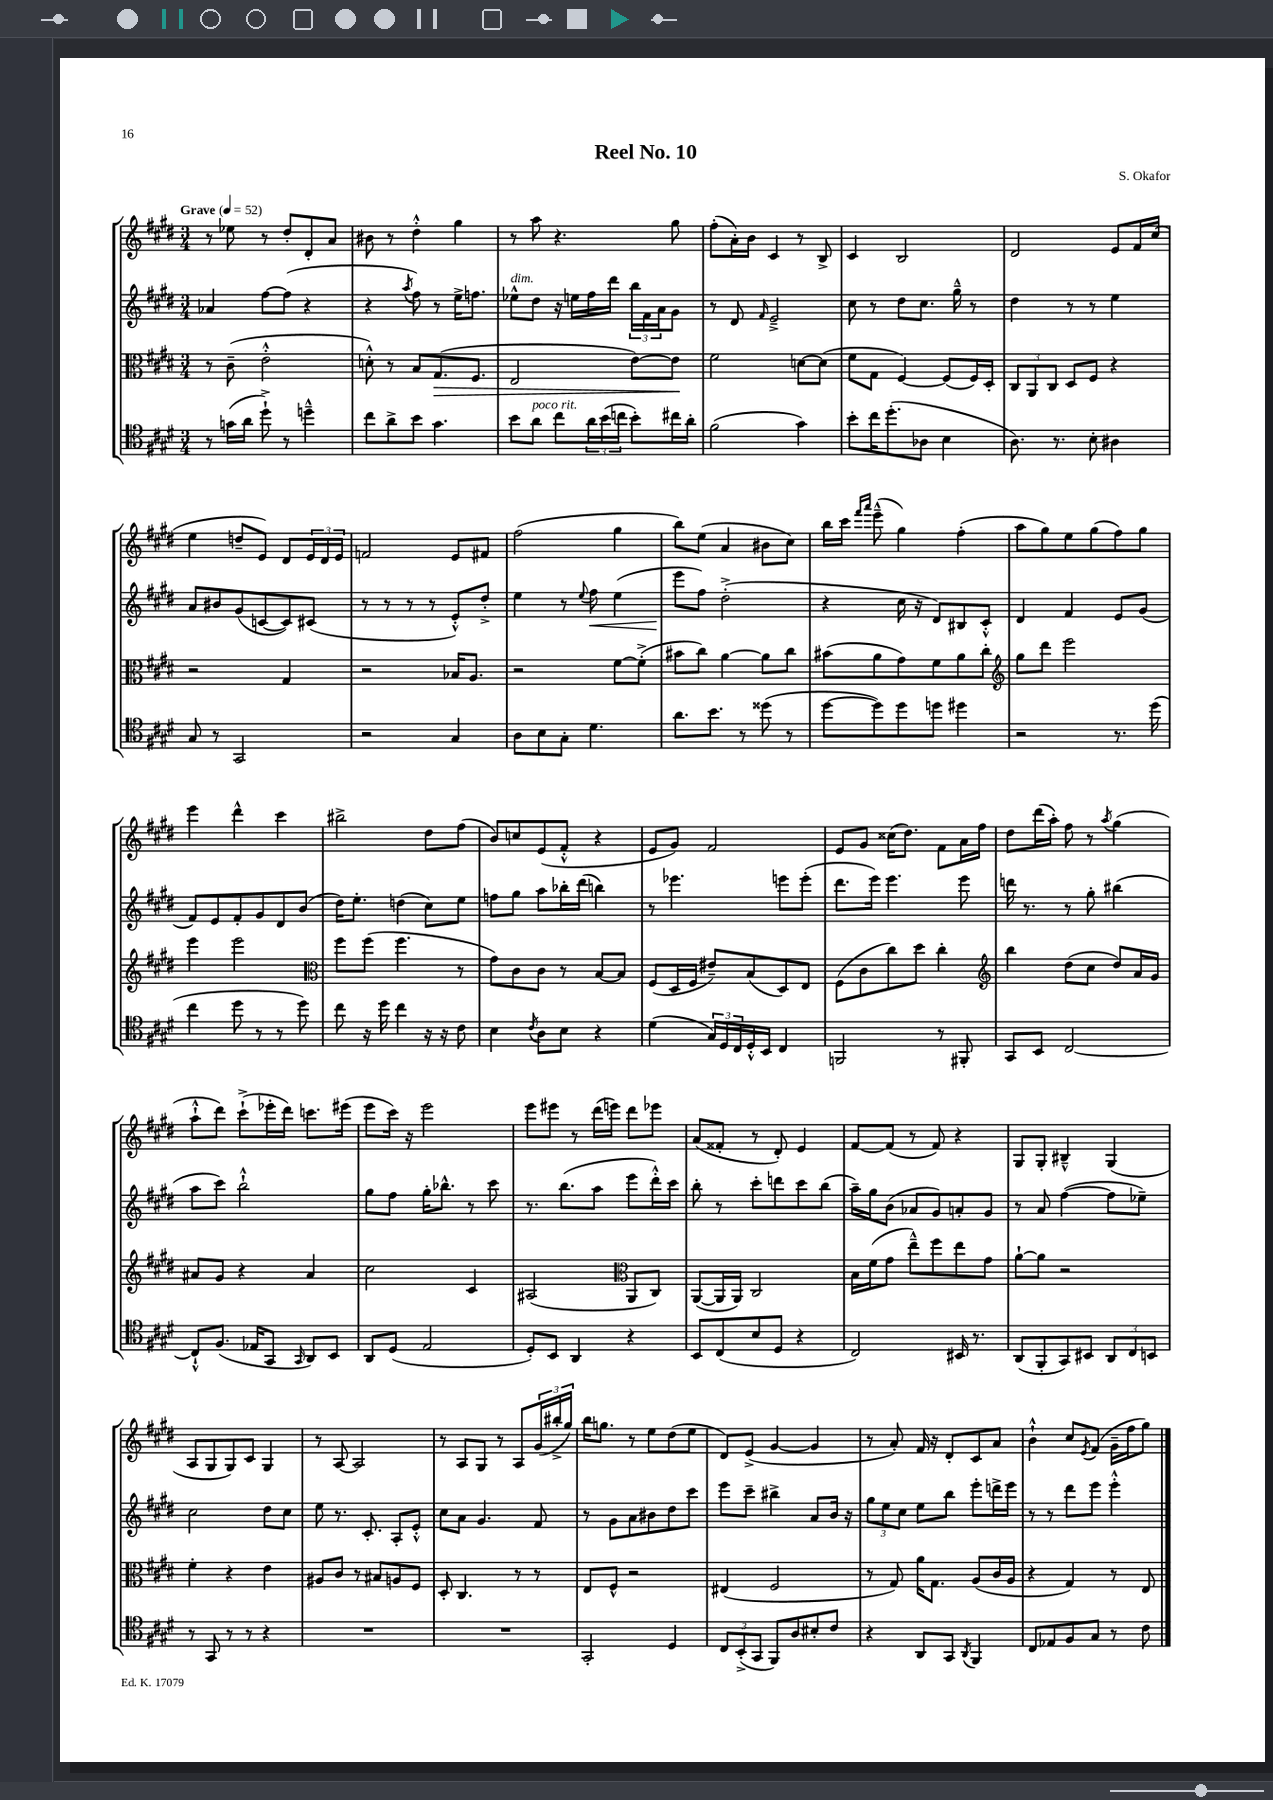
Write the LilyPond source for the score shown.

\header { title = "Reel No. 10" composer = "S. Okafor" }
<<
\new StaffGroup <<
\new Staff = "s0" {
    \clef treble \key e \major \numericTimeSignature \time 3/4 \tempo "Grave" 4 = 52
    r8 ees''8 r8 dis''8-. dis'8-. a'8 |
    bis'8 r8 dis''4-.-^ gis''4 |
    r8 a''8 r4. gis''8 |
    fis''8-.( a'16-.) b'16 cis'4 r8 b8-> |
    cis'4 b2 |
    dis'2 e'8 fis'16 cis''16( |
    e''4 d''8-- e'8) dis'8 \tuplet 3/2 { e'16 dis'16 e'16 } |
    f'2 e'8 fis'8 |
    fis''2( gis''4 |
    b''8) e''8( a'4 bis'8 cis''8) |
    b''16 cis'''16 \grace { fis'''16 a'''16 } e'''8---^( gis''4) fis''4-.( |
    a''8 gis''8) e''8 gis''8( fis''8) gis''8 |
    e'''4 dis'''4-^ cis'''4 |
    bis''2-> dis''8 fis''8( |
    b'8) c''8 e'8( fis'8-.-^ r4 |
    e'8 gis'8) fis'2 |
    e'8 gis'8 cisis''16( dis''8.) fis'8 a'16 fis''16 |
    dis''8 dis'''16( a''16-.) fis''8 r8 \acciaccatura { a''8 } gis''4( |
    a''8-!-^ dis'''8) cis'''8-!->( ees'''16-. dis'''16) c'''8. eis'''16( |
    e'''8 cis'''16) r16 e'''2 |
    e'''8 eis'''8 r8 dis'''16( e'''16) dis'''8 ees'''8 |
    a'8( fisis'8-. r8 dis'8-.) e'4 |
    fis'8~ fis'8( r8 fis'8) r4 |
    gis8 gis8-. bis4---^ gis4( |
    a8 gis8 gis8) cis'8 gis4 |
    r8 a8~ a2 |
    r8 a8 gis8 r8 a8 \tuplet 3/2 { gis'16( bis''16-.-> gis''16) } |
    b''16 g''8. r8 e''8 dis''8( e''8 |
    dis'8) e'8->( gis'4~ gis'4 |
    r8 a'8-.) fis'16 r16 dis'8-. cis'8 a'8 |
    b'4-!-^ cis''8 \acciaccatura { e'8 } fis'8( gis'16-- fis''16 gis''8) \bar "|." |
}
\new Staff = "s1" {
    \clef treble \key e \major \numericTimeSignature \time 3/4
    aes'4 fis''8~ fis''8( r4 |
    r4 \acciaccatura { a''8 } fis''8) r8 e''16-> f''8. |
    ees''8-^^\markup { \italic "dim." } dis''8 r16 e''16 fis''16 dis'''16 \tuplet 3/2 { b''16 fis'16 a'16 } gis'8 |
    r8 dis'8 \grace { fis'16 } e'2---> |
    cis''8 r8 dis''8 cis''8. gis''16---^ r8 |
    dis''4 r8 r8 e''4 |
    a'8 bis'8 gis'8( c'8~ c'8) cis'8( |
    r8 r8 r8 r8 e'8-.-^) dis''8-.-> |
    e''4 r8 \appoggiatura { e''8 } fis''8\< e''4( |
    e'''8\! fis''8) dis''2-.->( |
    r4 cis''16 r16 dis'8) bis8 cis'8-.-^ |
    dis'4 fis'4 e'8 gis'8( |
    fis'8) e'8 fis'8-. gis'8 dis'8 b'8( |
    dis''16) e''8.-. d''4( cis''8) e''8 |
    f''8 gis''8 a''8 bes''16-. dis'''16( b''4) |
    r8 ees'''4. e'''8 e'''8-.( |
    dis'''8. e'''16) e'''4. e'''8 |
    d'''16 r8. r8 gis''8-. bis''4( |
    a''8 cis'''8) b''2-!-^ |
    gis''8 fis''8 gis''16-. bes''8.-^ r8 cis'''8 |
    r8. b''8.( a''8 e'''8 dis'''16-.-^) cis'''16 |
    b''8-. r8 cis'''8-. d'''8 cis'''8 b''8( |
    a''16--) gis''16 b'8( aes'8 gis'8) a'8-. gis'8 |
    r8 a'8 fis''4~( fis''8 ees''8--) |
    cis''2 dis''8 cis''8 |
    e''8 r8. cis'8.-. a8-. e'8-.-^ |
    cis''8 a'8 gis'4. fis'8 |
    r8 gis'8 a'8 bis'8 dis''8 cis'''8 |
    e'''8 cis'''8-- bis''4-> a'8 b'16 r16 |
    \tuplet 3/2 { gis''8 e''8 cis''8 } e''8 b''8 e'''8-. d'''16-> e'''16 |
    r8 r8 dis'''8 e'''8 e'''4-.-^ \bar "|." |
}
\new Staff = "s2" {
    \clef alto \key e \major \numericTimeSignature \time 3/4
    r8 cis'8--( e'2-.-^ |
    d'8-.-^) r8 b8 gis8.\>( fis8. |
    e2 e'8~) e'8\! |
    fis'2 d'8~ d'8( |
    fis'8 gis8 fis4~) fis8( fis16) dis16-. |
    \tuplet 3/2 { cis8 a,8 cis8 } dis8 fis8 r4 |
    r2 gis4 |
    r2 bes16 a8. |
    r2 fis'8~ fis'8-.->( |
    bis'8 cis''8) a'4~ a'8 cis''8 |
    bis'8( a'8 gis'8) fis'8 a'8 cis''8-. |
    \clef treble gis''8 dis'''8 e'''2 |
    e'''4 e'''2 |
    \clef alto fis''8 fis''8( fis''4. r8 |
    gis'8) cis'8 cis'8 r8 b8~ b8 |
    fis8( dis16 fis16 eis'8--) b8( dis8) e8 |
    fis8( cis'8 cis''8) dis''8 cis''4-. |
    \clef treble b''4 dis''8( cis''8 dis''8) a'16 gis'16 |
    ais'8 gis'8 r4 ais'4 |
    cis''2 cis'4 |
    ais2( \clef alto a,8 cis8) |
    a,8~( a,16 a,16) cis2 |
    b16 fis'16( gis'8 e''8---^) fis''8 e''8 gis'8 |
    a'8~-! a'8 r2 |
    fis'4-. r4 e'4 |
    ais8 cis'8 r8 bis8 a8 fis8 |
    dis8-. cis4. r8 r8 |
    e8 fis8-^ r2 |
    eis4( fis2 |
    r8 gis8) a'16 gis8. a8( cis'16 a16 |
    r4 gis4) r8 e8 \bar "|." |
}
\new Staff = "s3" {
    \clef tenor \key e \major \numericTimeSignature \time 3/4
    r8 g'16( a'16 dis''8-!->) r8 d''4---^ |
    cis''8 a'8-> b'8 gis'4. |
    b'8 a'8^\markup { \italic "poco rit." } cis''8 \tuplet 3/2 { a'16 b'16( c''16 } b'8-.) cis''16 a'16-. |
    fis'2( gis'4) |
    b'8-. cis''16 dis''8.-.( aes8 b4 |
    a8.) r8. b8-. ais4 |
    gis8 r8 gis,2 |
    r2 gis4 |
    a8 b8 gis8-. dis'4. |
    a'8. b'8. r8 disis''8( r8 |
    dis''8~ dis''8) dis''8 d''8 dis''4 |
    r2 r8. dis''16( |
    cis''4 dis''8 r8 r8 dis''8) |
    cis''8 r16 dis''16 cis''4 r16 r16 cis'8 |
    b4 \acciaccatura { cis'8 } a8 b8 r4 |
    dis'4( \tuplet 3/2 { gis16) dis16 cis16 } dis16-.-^ b,16 cis4 |
    f,2 r8 fis,8-. |
    gis,8 b,8 cis2~ |
    cis8-!-^ fis8.( ees16 gis,8 \grace { gis,16 } a,8) b,8 |
    a,8 dis8( e2 |
    dis8-.) b,8 a,4 r4 |
    b,8 cis8( b8 dis8 r4 |
    cis2) bis,16 r8. |
    a,8( fis,8-. gis,8) bis,8 \tuplet 3/2 { a,8 cis8 b,8 } |
    r8 gis,8 r8 r8 r4 |
    R2. |
    R2. |
    gis,2-. dis4 |
    \tuplet 3/2 { cis8 b,8-.->( gis,8 } fis,8) a8 bis8-. cis'8 |
    r4 a,8 gis,8 \acciaccatura { a,8 } fis,4 |
    cis8 ees8 fis8 gis8 r8 cis'8 \bar "|." |
}
>>
>>
\layout { \context { \Score \remove "Bar_number_engraver" } }
